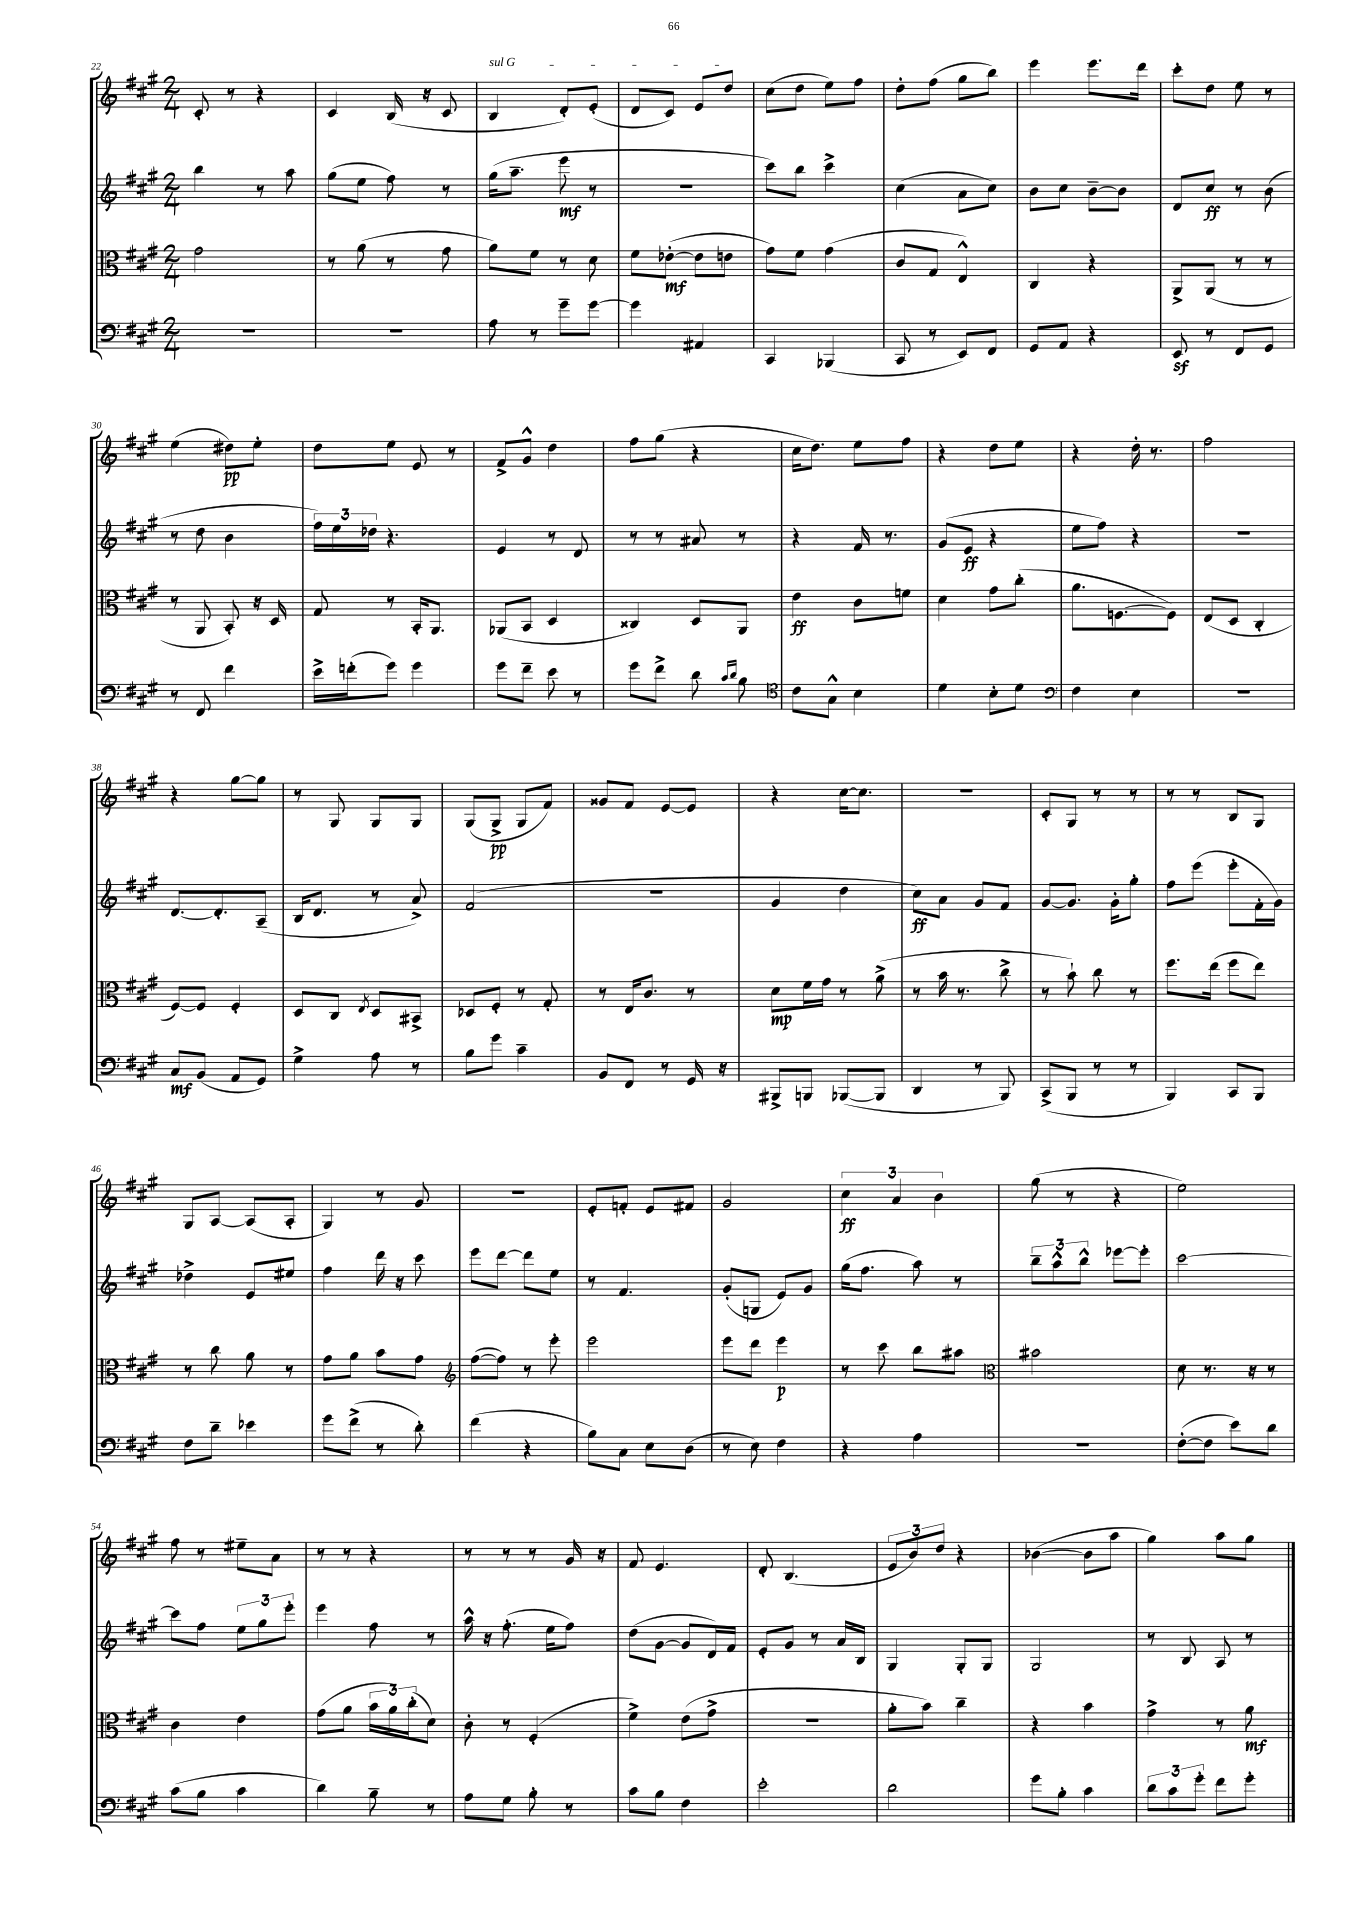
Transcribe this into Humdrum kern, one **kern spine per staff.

**kern	**dynam	**kern	**dynam	**kern	**dynam	**kern	**dynam
*part4	*part4	*part3	*part3	*part2	*part2	*part1	*part1
*staff4	*staff4	*staff3	*staff3	*staff2	*staff2	*staff1	*staff1
*clefF4	*	*clefC3	*	*clefG2	*	*clefG2	*
*k[f#c#g#]	*	*k[f#c#g#]	*	*k[f#c#g#]	*	*k[f#c#g#]	*
*M2/4	*	*M2/4	*	*M2/4	*	*M2/4	*
=22	=22	=22	=22	=22	=22	=22	=22
2r	.	2g#\	.	4bb\	.	8c#'/	.
.	.	.	.	.	.	8r	.
.	.	.	.	8r	.	4r	.
.	.	.	.	8aa\	.	.	.
=23	=23	=23	=23	=23	=23	=23	=23
2r	.	8r	.	(8gg#\L	.	4c#/	.
.	.	(8a\	.	8ee\J	.	.	.
.	.	8r	.	8ff#\)	.	(16B/	.
.	.	.	.	.	.	16r	.
.	.	8g#\	.	8r	.	8c#/	.
=24	=24	=24	=24	=24	=24	=24	=24
!	!	!	!	!	!	!LO:TX:a:i:t=sul G	!
8A\	.	8a\L)	.	(16gg#\KL	.	4B/	.
.	.	.	.	8.aa~\J	.	.	.
8r	.	8f#\J	.	.	.	.	.
8g#~\L	.	8r	.	8eee\	mf	8d'/L)	.
[8g#\J	.	8d\	.	8r	.	(8e'/J	.
=25	=25	=25	=25	=25	=25	=25	=25
4g#\]	.	8f#\L	.	2r	.	8d/L	.
.	.	([8e-X'\J	mf	.	.	8c#/J)	.
4AA#X/	.	8e-\L]	.	.	.	8e/L	.
.	.	8en\J	.	.	.	8dd/J	.
=26	=26	=26	=26	=26	=26	=26	=26
4CC#/	.	8g#\L)	.	8ccc#\L)	.	(8cc#\L	.
.	.	8f#\J	.	8bb\J	.	8dd\J	.
(4BBB-X/	.	(4g#\	.	4ccc#^\	.	8ee\L)	.
.	.	.	.	.	.	8ff#\J	.
=27	=27	=27	=27	=27	=27	=27	=27
8CC#/	.	8c#/L	.	(4cc#\	.	8dd'\L	.
8r	.	8G#/J	.	.	.	(8ff#\J	.
8EE/L)	.	4E^^/)	.	8a\L	.	8gg#\L	.
8FF#/J	.	.	.	8cc#\J)	.	8bb\J)	.
=28	=28	=28	=28	=28	=28	=28	=28
8GG#/L	.	4C#/	.	8b\L	.	4eee\	.
8AA/J	.	.	.	8cc#\J	.	.	.
4r	.	4r	.	[8b~\L	.	8.eee\L	.
.	.	.	.	8b\J]	.	.	.
.	.	.	.	.	.	16ddd\Jk	.
=29	=29	=29	=29	=29	=29	=29	=29
8EEz/	.	8AA^/L	.	8d/L	.	8ccc#'\L	.
8r	.	(8AA/J	.	8cc#/J	ff	8dd\J	.
8FF#/L	.	8r	.	8r	.	8ee\	.
8GG#/J	.	8r	.	(8b\	.	8r	.
!!LO:LB:g=z
=30	=30	=30	=30	=30	=30	=30	=30
8r	.	8r	.	8r	.	(4ee\	.
8FF#/	.	8AA/	.	8dd\	.	.	.
4f#\	.	8BB'/)	.	4b\	.	8dd#X\L)	pp
.	.	16r	.	.	.	8ee'\J	.
.	.	16D/	.	.	.	.	.
=31	=31	=31	=31	=31	=31	=31	=31
16e^\LL	.	8G#/	.	24ff#\LL)	.	8dd\L	.
.	.	.	.	24ee\	.	.	.
(16fn'\J	.	.	.	.	.	.	.
.	.	.	.	24dd-X\JJ	.	.	.
8g#\J)	.	8r	.	4.r	.	8ee\J	.
4g#\	.	16BB'/KL	.	.	.	8e/	.
.	.	8.AA/J	.	.	.	.	.
.	.	.	.	.	.	8r	.
=32	=32	=32	=32	=32	=32	=32	=32
8g#\L	.	(8AA-X/L	.	4e/	.	8f#^/L	.
8f#~\J	.	8BB/J	.	.	.	8g#^^/J	.
8e\	.	4D/	.	8r	.	4dd\	.
8r	.	.	.	8d/	.	.	.
=33	=33	=33	=33	=33	=33	=33	=33
8g#\L	.	4C##X/)	.	8r	.	8ff#\L	.
8f#^\J	.	.	.	8r	.	(8gg#\J	.
8d\	.	8D/L	.	8a#X/	.	4r	.
16qqc#/LL	.	.	.	.	.	.	.
16qqd/JJ	.	.	.	.	.	.	.
8B\	.	8AA/J	.	8r	.	.	.
=34	=34	=34	=34	=34	=34	=34	=34
*clefC4	*	*	*	*	*	*	*
8c#\L	.	4e\	ff	4r	.	16cc#\KL	.
.	.	.	.	.	.	8.dd\J)	.
8G#^^\J	.	.	.	.	.	.	.
4B\	.	8c#\L	.	16f#/	.	8ee\L	.
.	.	.	.	8.r	.	.	.
.	.	8fn\J	.	.	.	8ff#\J	.
=35	=35	=35	=35	=35	=35	=35	=35
4d\	.	4d\	.	(8g#/L	.	4r	.
.	.	.	.	8e/J	ff	.	.
8B'\L	.	8g#\L	.	4r	.	8dd\L	.
8d\J	.	(8cc#'\J	.	.	.	8ee\J	.
=36	=36	=36	=36	=36	=36	=36	=36
*clefF4	*	*	*	*	*	*	*
4F#\	.	8.a\L	.	8ee\L	.	4r	.
.	.	.	.	8ff#\J)	.	.	.
.	.	[8.Fn\	.	.	.	.	.
4E\	.	.	.	4r	.	16dd'\	.
.	.	.	.	.	.	8.r	.
.	.	8F\J])	.	.	.	.	.
=37	=37	=37	=37	=37	=37	=37	=37
2r	.	(8E/L	.	2r	.	2ff#\	.
.	.	8D/J	.	.	.	.	.
.	.	4C#'/	.	.	.	.	.
!!LO:LB:g=z
=38	=38	=38	=38	=38	=38	=38	=38
8C#/L	mf	[8F#/L)	.	[8.d/L	.	4r	.
(8BB/J	.	8F#/J]	.	.	.	.	.
.	.	.	.	8.d'/]	.	.	.
8AA/L	.	4F#'/	.	.	.	[8gg#\L	.
8GG#/J)	.	.	.	(8A~/J	.	8gg#\J]	.
=39	=39	=39	=39	=39	=39	=39	=39
4G#^\	.	8D/L	.	16B/KL	.	8r	.
.	.	.	.	8.d/J	.	.	.
.	.	8C#/J	.	.	.	8G#/	.
.	.	8qE/	.	.	.	.	.
8A\	.	8D/L	.	8r	.	8G#/L	.
8r	.	8BB#X^/J	.	8a^/)	.	8G#/J	.
=40	=40	=40	=40	=40	=40	=40	=40
8B\L	.	8D-X/L	.	(2f#/	.	(8G#/L	.
8g#\J	.	8F#'/J	.	.	.	8G#^/J	pp
4c#~\	.	8r	.	.	.	8G#/L	.
.	.	8G#'/	.	.	.	8f#/J)	.
=41	=41	=41	=41	=41	=41	=41	=41
8BB/L	.	8r	.	2r	.	8g##X/L	.
8FF#/J	.	16E/KL	.	.	.	8f#/J	.
.	.	8.c#/J	.	.	.	.	.
8r	.	.	.	.	.	[8e/L	.
16GG#/	.	8r	.	.	.	8e/J]	.
16r	.	.	.	.	.	.	.
=42	=42	=42	=42	=42	=42	=42	=42
8BBB#X^/L	.	8d\L	mp	4g#/	.	4r	.
8BBBn/J	.	16f#\L	.	.	.	.	.
.	.	16g#\JJ	.	.	.	.	.
([8BBB-X/L	.	8r	.	4dd\	.	[16cc#\KL	.
.	.	.	.	.	.	8.cc#\J]	.
8BBB-/J]	.	(8a^\	.	.	.	.	.
=43	=43	=43	=43	=43	=43	=43	=43
4DD/	.	8r	.	8cc#\L)	ff	2r	.
.	.	16b\	.	8a\J	.	.	.
.	.	8.r	.	.	.	.	.
8r	.	.	.	8g#/L	.	.	.
8BBB/)	.	8cc#^\	.	8f#/J	.	.	.
=44	=44	=44	=44	=44	=44	=44	=44
(8CC#^/L	.	8r	.	[8g#/L	.	8c#'/L	.
8BBB/J	.	8b`\)	.	8.g#/J]	.	8G#/J	.
8r	.	8cc#\	.	.	.	8r	.
.	.	.	.	16g#'\KL	.	.	.
8r	.	8r	.	8gg#'\J	.	8r	.
=45	=45	=45	=45	=45	=45	=45	=45
4BBB/)	.	8.ff#\L	.	8ff#\L	.	8r	.
.	.	.	.	(8eee\J	.	8r	.
.	.	(16ee\Jk	.	.	.	.	.
8CC#/L	.	8ff#\L	.	8eee'\L	.	8B/L	.
8BBB/J	.	8ee\J)	.	16f#'\L	.	8G#/J	.
.	.	.	.	16g#\JJ)	.	.	.
!!LO:LB:g=z
=46	=46	=46	=46	=46	=46	=46	=46
8F#\L	.	8r	.	4dd-X^\	.	8G#/L	.
8d~\J	.	8cc#\	.	.	.	[8A/J	.
4e-X\	.	8a\	.	8e/L	.	(8A/L]	.
.	.	8r	.	8ee#X/J	.	8A'/J	.
=47	=47	=47	=47	=47	=47	=47	=47
8g#\L	.	8g#\L	.	4ff#\	.	4G#/)	.
(8f#^\J	.	8a\J	.	.	.	.	.
8r	.	8b\L	.	16ddd\	.	8r	.
.	.	.	.	16r	.	.	.
8d'\)	.	8g#\J	.	8ccc#\	.	8g#/	.
=48	=48	=48	=48	=48	=48	=48	=48
*	*	*clefG2	*	*	*	*	*
(4f#\	.	([8ff#\L	.	8eee\L	.	2r	.
.	.	8ff#\J])	.	[8ddd\J	.	.	.
4r	.	8r	.	8ddd\L]	.	.	.
.	.	8eee'\	.	8ee\J	.	.	.
=49	=49	=49	=49	=49	=49	=49	=49
8B\L)	.	2eee\	.	8r	.	8e'/L	.
8C#\J	.	.	.	4.f#/	.	8fn'/J	.
8E\L	.	.	.	.	.	8e/L	.
(8D\J	.	.	.	.	.	8f#X/J	.
=50	=50	=50	=50	=50	=50	=50	=50
8r	.	8eee\L	.	(8g#'/L	.	2g#/	.
8E\)	.	8ddd\J	.	8Gn/J	.	.	.
4F#\	.	4eee\	p	8e/L)	.	.	.
.	.	.	.	8g#/J	.	.	.
=51	=51	=51	=51	=51	=51	=51	=51
4r	.	8r	.	(16gg#\KL	.	6cc#\	ff
.	.	.	.	8.ff#\J	.	.	.
.	.	8ccc#\	.	.	.	.	.
.	.	.	.	.	.	6a/	.
4A\	.	8bb\L	.	8aa\)	.	.	.
.	.	.	.	.	.	6b\	.
.	.	8aa#X\J	.	8r	.	.	.
=52	=52	=52	=52	=52	=52	=52	=52
*	*	*clefC3	*	*	*	*	*
2r	.	2b#X\	.	12bb~\L	.	(8gg#\	.
.	.	.	.	12aa^^\	.	.	.
.	.	.	.	.	.	8r	.
.	.	.	.	12bb^^\J	.	.	.
.	.	.	.	[8eee-X\L	.	4r	.
.	.	.	.	8eee-'\J]	.	.	.
=53	=53	=53	=53	=53	=53	=53	=53
([8F#'\L	.	8d\	.	[2ccc#\	.	2ee\)	.
8F#\J]	.	8.r	.	.	.	.	.
8e\L)	.	.	.	.	.	.	.
.	.	16r	.	.	.	.	.
8d\J	.	8r	.	.	.	.	.
!!LO:LB:g=z
=54	=54	=54	=54	=54	=54	=54	=54
(8c#\L	.	4c#\	.	8ccc#\L]	.	8ff#\	.
8B\J	.	.	.	8ff#\J	.	8r	.
4c#\	.	4e\	.	12ee\L	.	8ee#X~\L	.
.	.	.	.	12gg#\	.	.	.
.	.	.	.	.	.	8a\J	.
.	.	.	.	12eee'\J	.	.	.
=55	=55	=55	=55	=55	=55	=55	=55
4d\)	.	(8g#\L	.	4eee\	.	8r	.
.	.	8a\J	.	.	.	8r	.
8B~\	.	24b\LL	.	8ff#\	.	4r	.
.	.	24a\)	.	.	.	.	.
.	.	(24cc#'\J	.	.	.	.	.
8r	.	8d\J)	.	8r	.	.	.
=56	=56	=56	=56	=56	=56	=56	=56
8A\L	.	8c#'\	.	16aa^^\	.	8r	.
.	.	.	.	16r	.	.	.
8G#\J	.	8r	.	(8.ff#'\	.	8r	.
8B'\	.	(4F#'/	.	.	.	8r	.
.	.	.	.	16ee\KL	.	.	.
8r	.	.	.	8ff#\J)	.	16g#/	.
.	.	.	.	.	.	16r	.
=57	=57	=57	=57	=57	=57	=57	=57
8c#\L	.	4f#^\)	.	(8dd\L	.	8f#/	.
8B\J	.	.	.	[8g#\J	.	4.e/	.
4F#\	.	(8e\L	.	8g#/L]	.	.	.
.	.	8g#^\J	.	16d/L)	.	.	.
.	.	.	.	16f#/JJ	.	.	.
=58	=58	=58	=58	=58	=58	=58	=58
2e'\	.	2r	.	8e'/L	.	8d'/	.
.	.	.	.	8g#/J	.	(4.B/	.
.	.	.	.	8r	.	.	.
.	.	.	.	16a/LL	.	.	.
.	.	.	.	16B/JJ	.	.	.
=59	=59	=59	=59	=59	=59	=59	=59
2d\	.	8a'\L	.	4G#/	.	12e/L	.
.	.	.	.	.	.	12b/)	.
.	.	8b\J)	.	.	.	.	.
.	.	.	.	.	.	12dd/J	.
.	.	4cc#~\	.	8G#'/L	.	4r	.
.	.	.	.	8G#/J	.	.	.
=60	=60	=60	=60	=60	=60	=60	=60
8g#\L	.	4r	.	2G#/	.	([4b-X\	.
8B'\J	.	.	.	.	.	.	.
4c#\	.	4b\	.	.	.	8b-\L]	.
.	.	.	.	.	.	8aa\J	.
=61	=61	=61	=61	=61	=61	=61	=61
12d\L	.	4g#^\	.	8r	.	4gg#\)	.
12c#\	.	.	.	.	.	.	.
.	.	.	.	8B/	.	.	.
12g#'\J	.	.	.	.	.	.	.
8f#\L	.	8r	.	8A/	.	8aa\L	.
8g#'\J	.	8a\	mf	8r	.	8gg#\J	.
==	==	==	==	==	==	==	==
*-	*-	*-	*-	*-	*-	*-	*-
